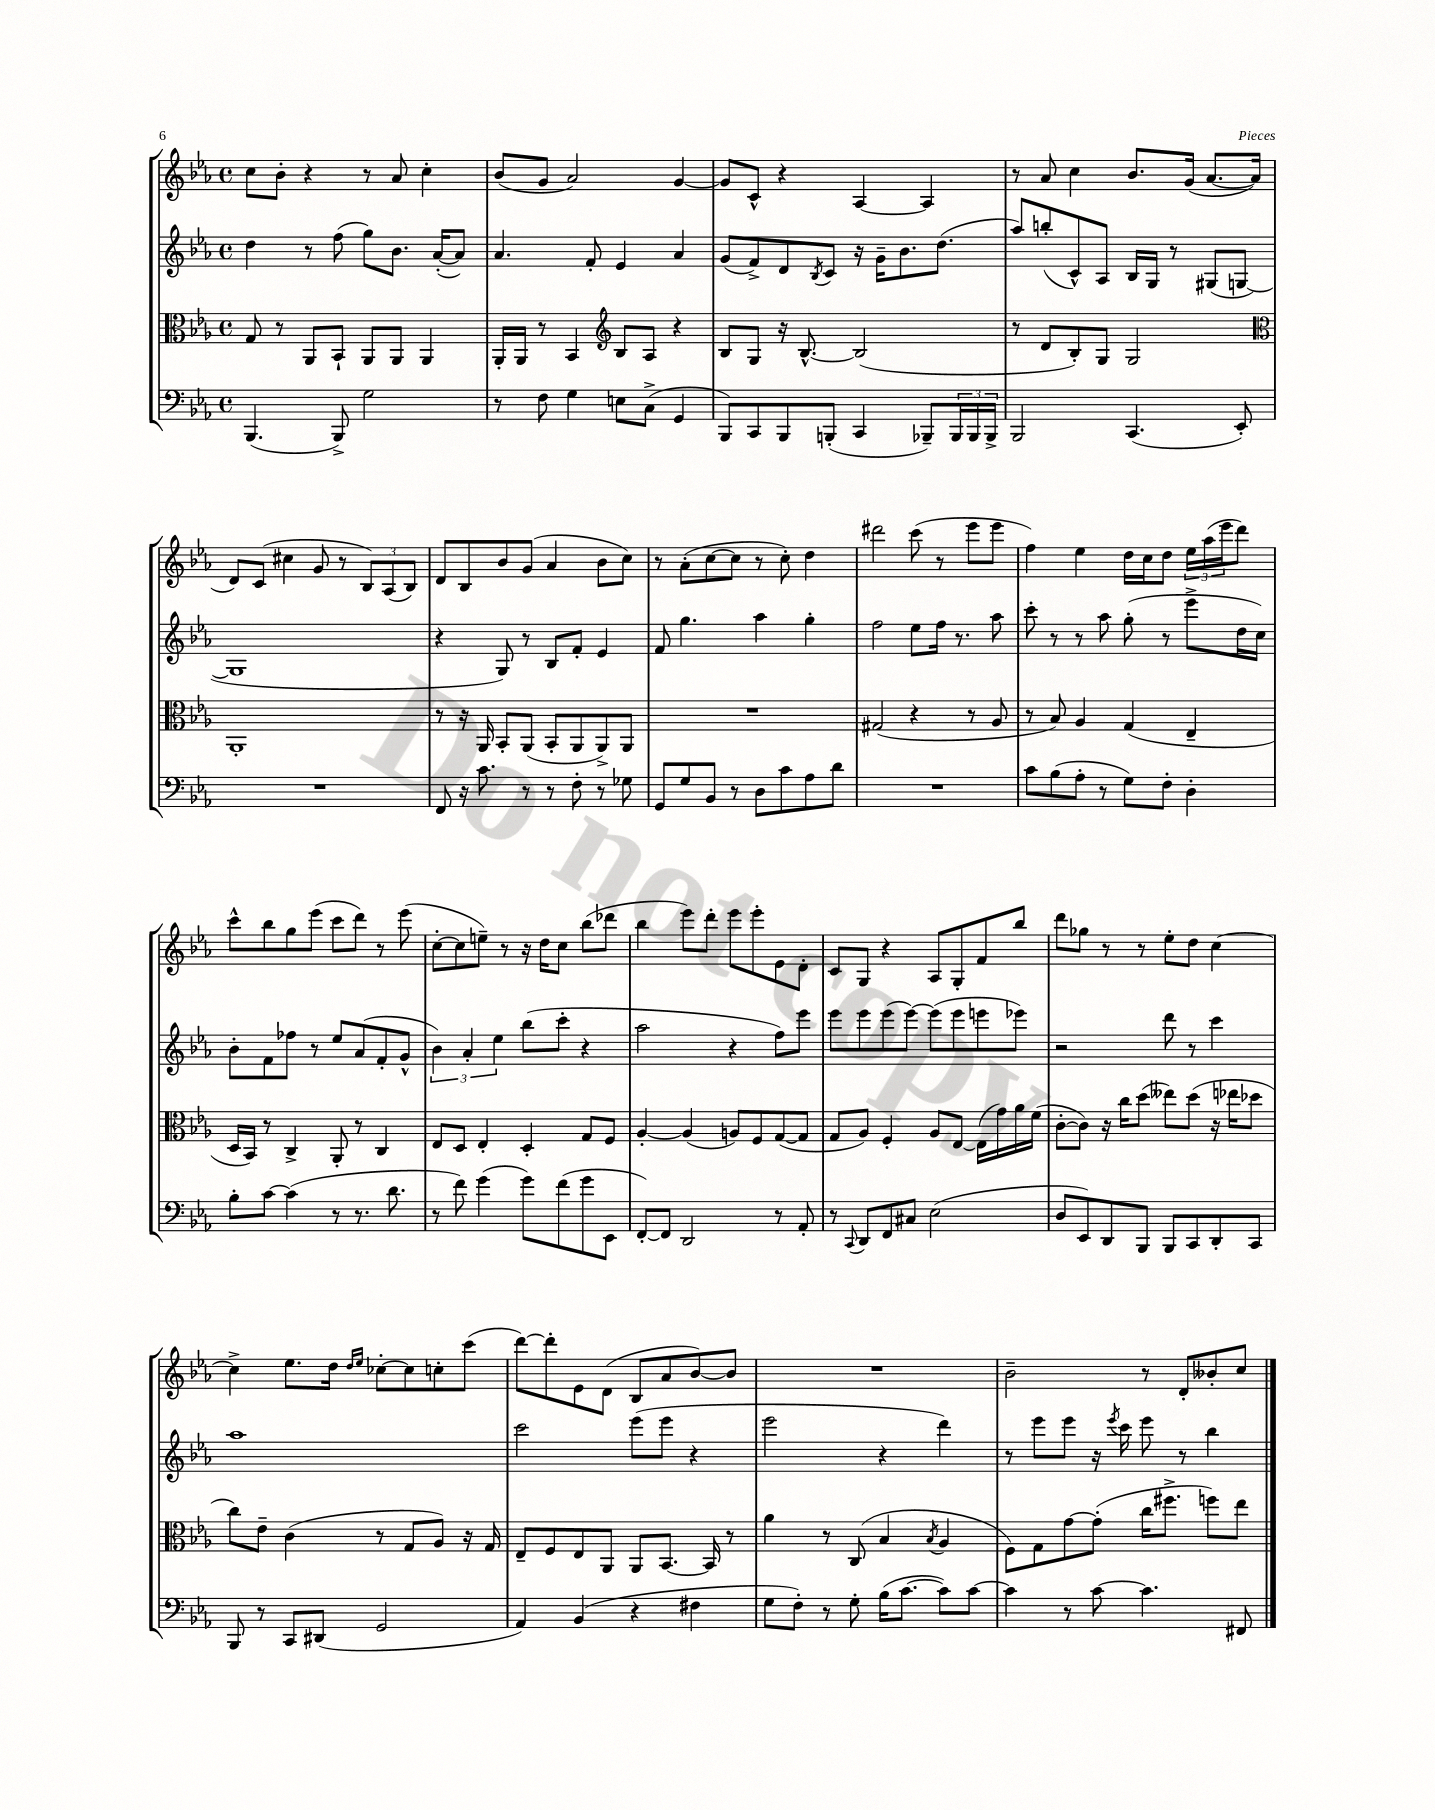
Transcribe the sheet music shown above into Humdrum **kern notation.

**kern	**kern	**kern	**kern
*staff4	*staff3	*staff2	*staff1
*clefF4	*clefC3	*clefG2	*clefG2
*k[b-e-a-]	*k[b-e-a-]	*k[b-e-a-]	*k[b-e-a-]
*M4/4	*M4/4	*M4/4	*M4/4
*met(c)	*met(c)	*met(c)	*met(c)
(4.BBB-/	8G/	4dd\	8cc\L
.	8r	.	8b-'\J
.	8AA-/L	8r	4r
8BBB-^/)	8BB-`/J	(8ff\	.
2G\	8AA-/L	8gg\L)	8r
.	8AA-/J	8.b-\J	8a-/
.	4AA-/	.	4cc'\
.	.	([16a-'/LK	.
.	.	8a-/]J)	.
=	=	=	=
8r	16AA-'/LL	4.a-/	(8b-/L
.	16AA-/JJ	.	.
8F\	8r	.	8g/J
4G\	4BB-/	.	2a-/)
.	.	8f'/	.
*	*clefG2	*	*
8E\L	8B-/L	4e-/	.
(8C^\J	8A-/J	.	.
4GG/	4r	4a-/	[4g/
=	=	=	=
8BBB-/L)	8B-/L	(8g/L	8g/]L
8CC/	8G/J	8f^/)	8c^^/J
8BBB-/	16r	8d/	4r
.	[8.B-^^/	.	.
.	.	8qB-/	.
(8BBB'/J	.	8c/J	.
4CC/	(2B-/]	16r	[4A-/
.	.	16g~\LK	.
.	.	8.b-\	.
8BBB-~/L)	.	.	4A-/]
.	.	(8.dd\J	.
24BBB-/L	.	.	.
24BBB-/	.	.	.
24BBB-^/JJ	.	.	.
=	=	=	=
2BBB-/	8r	8aa-/L)	8r
.	8d/L	(8bb'/	8a-/
.	8B-'/)	8c^^/)	4cc\
.	8G/J	8A-/J	.
(4.CC/	2G/	16B-/LL	8.b-/L
.	.	16G/JJ	.
.	.	8r	.
.	.	.	(16g/Jk
.	.	(8G#/L	[8.a-/L
8EE-'/)	.	[8G/J	.
.	.	.	16a-/]Jk
=	=	=	=
*	*clefC3	*	*
1r	1AA-'	1G]	8d/L)
.	.	.	(8c/J
.	.	.	4cc#\
.	.	.	8g/
.	.	.	8r
.	.	.	12B-/L)
.	.	.	(12A-/
.	.	.	12B-/J)
=	=	=	=
8FF/	8r	4r	8d/L
16r	16r	.	8B-/
8.c\	16AA-/	.	.
.	8BB-'/L	8G/)	8b-/
8r	(8AA-/J	8r	(8g/J
8r	8BB-'/L	8B-/L	4a-/
8F'\	8AA-/	8f'/J	.
8r	8AA-^/)	4e-/	8b-\L
8G-\	8AA-/J	.	8cc\J)
=	=	=	=
8GG/L	1r	8f/	8r
8G/	.	4.gg\	(8a-'\L
8BB-/J	.	.	[8cc\
8r	.	.	8cc\]J
8D\L	.	4aa-\	8r
8c\	.	.	8cc'\)
8A-\	.	4gg'\	4dd\
8d\J	.	.	.
=	=	=	=
1r	(2G#/	2ff\	2ddd#\
.	4r	8ee-\L	(8ccc\
.	.	16ff\Jk	8r
.	.	8.r	.
.	8r	.	8eee-\L
.	8A-/	8aa-\	8eee-\J
=	=	=	=
8c\L	8r	8ccc'\	4ff\)
(8B-\	8B-/)	8r	.
8A-'\J	4A-/	8r	4ee-\
8r	.	8aa-\	.
8G\L)	(4G/	(8gg'\	16dd\LL
.	.	.	16cc\J
8F'\J	.	8r	8dd\J
4D'\	4E-~/	8eee-^\L	24ee-\LL
.	.	.	(24aa-\
.	.	.	24eee-\J
.	.	16dd\L	8ddd\J)
.	.	16cc\JJ)	.
=	=	=	=
8B-'\L	16D/LL	8b-'\L	8ccc^^\L
.	16BB-/JJ)	.	.
[8c\J	8r	8f\	8bb-\
(4c\]	4C^/	8ff-\J	8gg\
.	.	8r	(8eee-\J
8r	8AA-'/	8ee-/L	8ccc\L
8.r	8r	(8a-/	8ddd\J)
.	4C/	8f'/	8r
8.d\	.	.	.
.	.	8g^^/J	(8eee-\
=	=	=	=
8r	8E-/L	6b-\)	[8cc'\L
8f\)	8D/J	.	8cc\]
.	.	6a-'/	.
(4g\	4E-'/	.	8ee~\J)
.	.	6ee-\	.
.	.	.	8r
8g\L)	4D'/	(8bb-\L	16r
.	.	.	16dd\LK
(8f\	.	8ccc'\J	8cc\J
8g\	8G/L	4r	(8bb-\L
8EE-\J	8F/J	.	8ddd-\J
=	=	=	=
[8FF'/L)	[4A-'/	2aa-\	4bb-\
8FF/]J	.	.	.
2DD/	(4A-/]	.	8eee-\L)
.	.	.	8ddd'\J
.	8A/L)	4r	8eee-\L
.	8F/	.	8eee-'\
8r	([8G/	8ff\L)	8e-\
8AA-'/	8G/]J	8eee-\J	8d'\J
=	=	=	=
8r	8G/L	8eee-\L	8c/L
8qqCC/	.	.	.
8DD/L	8A-/J)	8eee-\	8G/J
8FF/	4F'/	(8eee-\	4r
8C#/J	.	[8eee-\J)	.
(2E-\	8A-/L	(8eee-\]L	8A-/L
.	[8E-/J	8eee-\	8G'/
.	(16E-\]LL	8eee\	8f/
.	16g\)	.	.
.	16a-\	8eee-\J)	8bb-/J
.	(16f\JJ	.	.
=	=	=	=
8D/L	[8c'\L	2r	8ddd\L
8EE-/)	8c\]J)	.	8gg-\J
8DD/	16r	.	8r
.	16cc\LK	.	.
8BBB-/J	(8dd\J	.	8r
8BBB-/L	8ee--\L)	8ddd\	8ee-'\L
8CC/	(8dd\J	8r	8dd\J
8DD'/	16r	4ccc\	[4cc\
.	16ee-\LK	.	.
8CC/J	8dd-\J	.	.
=	=	=	=
8BBB-/	8cc\L)	1aa-	4cc^\]
8r	8e-~\J	.	.
8CC/L	(4c\	.	8.ee-\L
(8DD#/J	.	.	.
.	.	.	16dd\Jk
.	.	.	16qqdd/LL
.	.	.	16qqee-/JJ
2GG/	8r	.	[8cc-'\L
.	8G/L	.	8cc-\]
.	8A-/J)	.	8cc'\
.	16r	.	(8ccc\J
.	16G/	.	.
=	=	=	=
4AA-/)	8E-~/L	2ccc\	[8ddd\L)
.	8F/	.	8ddd'\]
(4BB-/	8E-/	.	8e-\
.	8AA-/J	.	(8d\J
4r	8AA-/L	(8eee-\L	8B-/L
.	[8.BB-/J	8eee-\J	8a-/
4F#\	.	4r	[8b-/)
.	16BB-/]	.	.
.	8r	.	8b-/]J
=	=	=	=
8G\L	4a-\	2eee-\	1r
8F'\J)	.	.	.
8r	8r	.	.
8G'\	(8C/	.	.
(16B-\LK	4B-/	4r	.
[8.c\J	.	.	.
.	8qB-/	.	.
8c\]L)	4A-/	4ddd\)	.
[8c\J	.	.	.
=	=	=	=
4c\]	8F\L)	8r	2b-~\
.	8G\	8eee-\L	.
8r	[8g\	8eee-\J	.
[8c\	(8g'\]J	16r	.
.	.	8qeee-/	.
.	.	16ccc\	.
4.c\]	16cc\LK	8eee-\	8r
.	8.ff#^\J	.	.
.	.	8r	8d'/L
.	8ff\L)	4bb-\	8b--'/
8FF#/	8ee-\J	.	8cc/J
==	==	==	==
*-	*-	*-	*-
